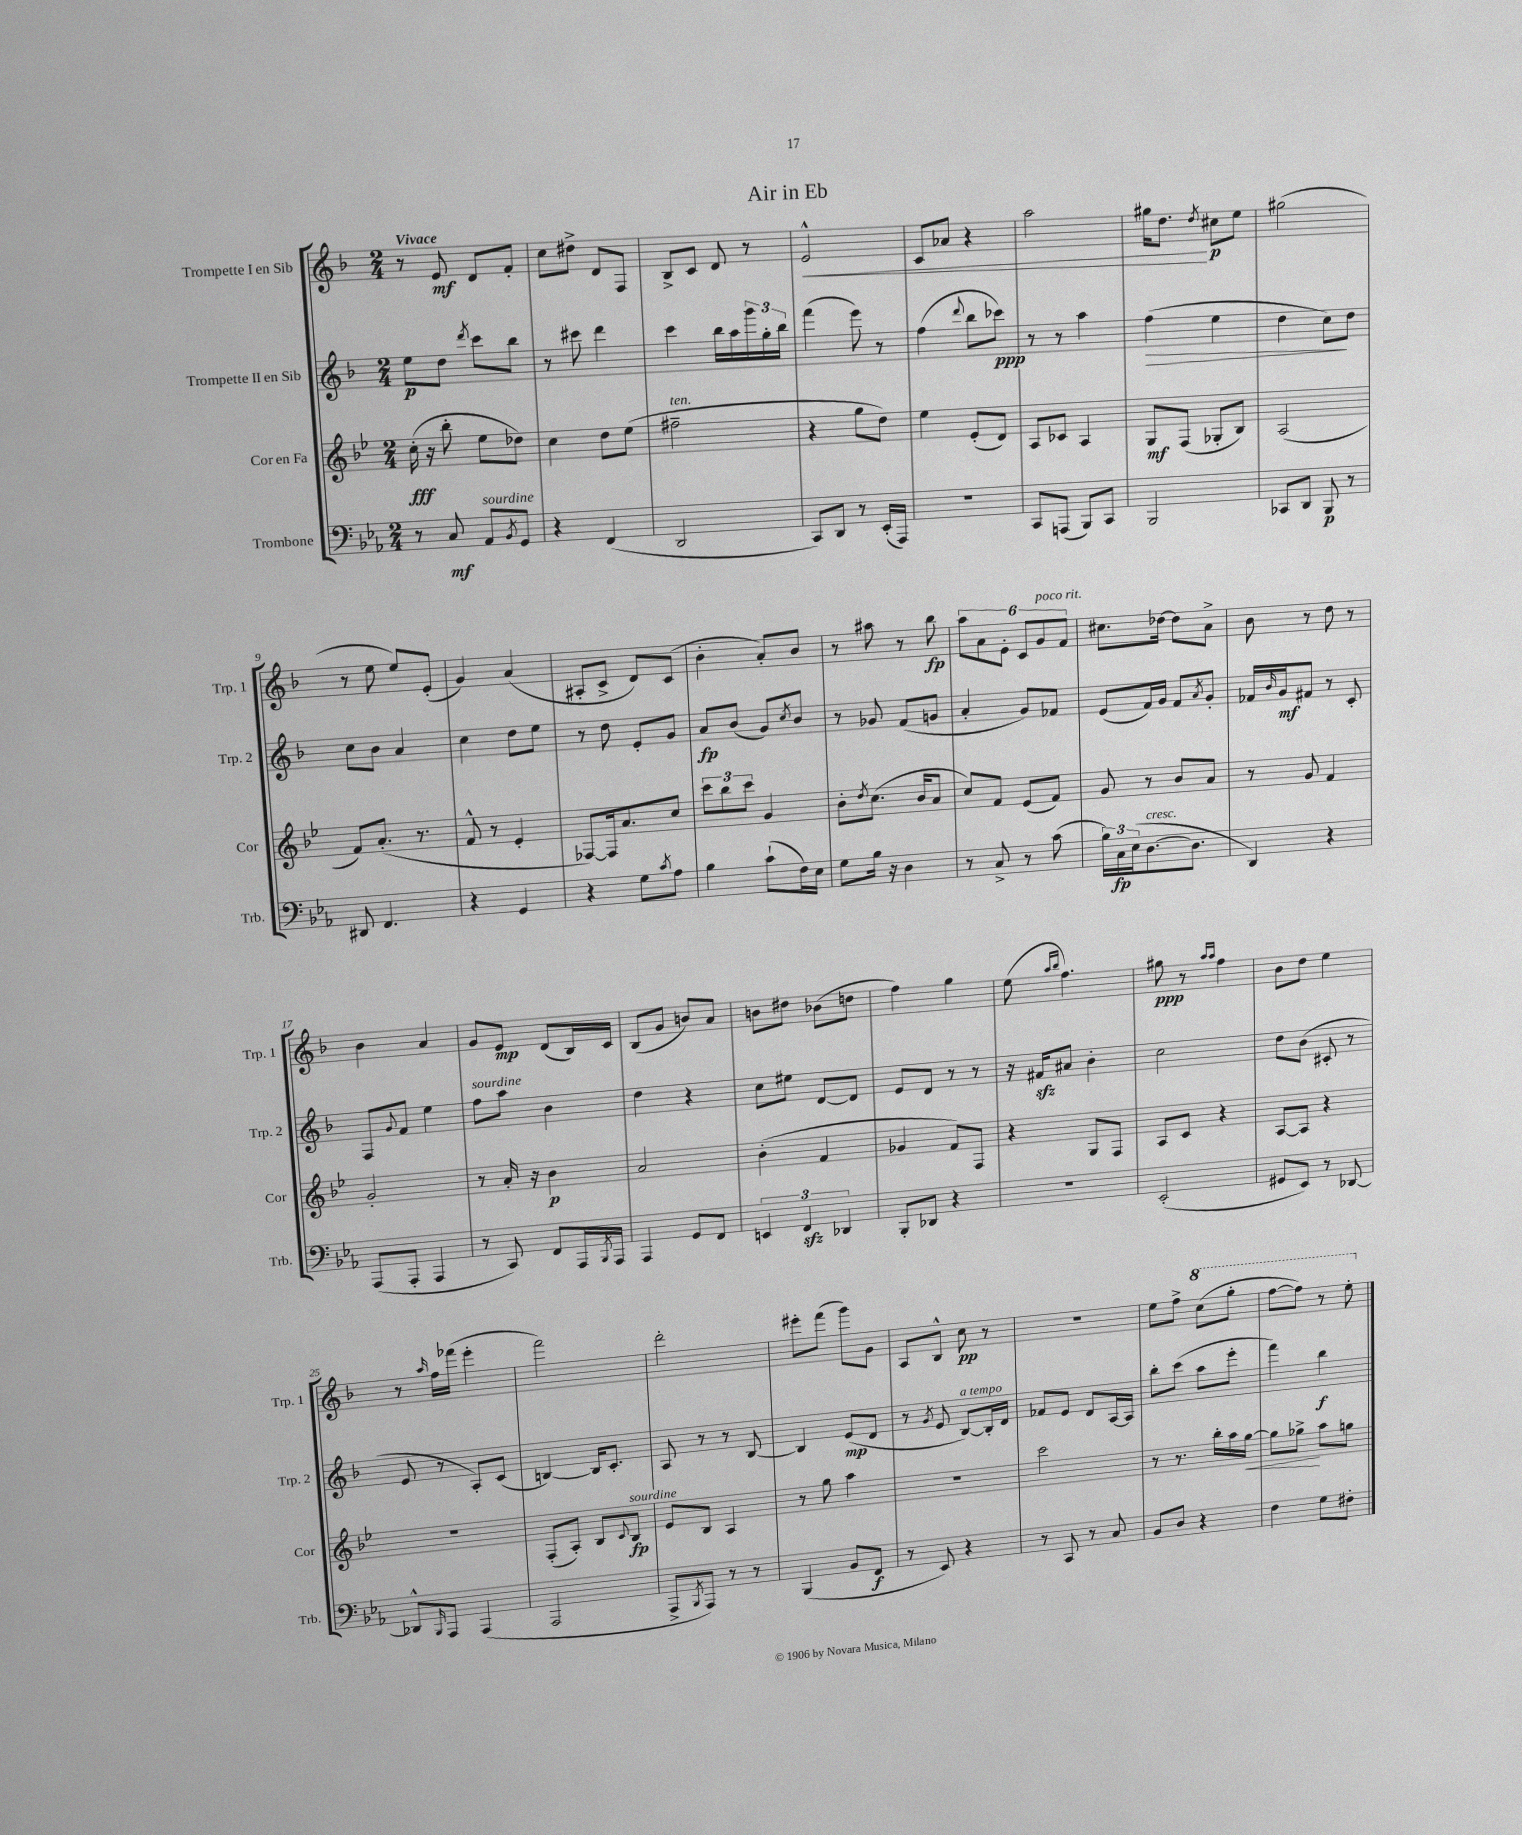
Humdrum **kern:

**kern	**dynam	**kern	**dynam	**kern	**dynam	**kern	**dynam
*part4	*part4	*part3	*part3	*part2	*part2	*part1	*part1
*staff4	*staff4	*staff3	*staff3	*staff2	*staff2	*staff1	*staff1
*I"Trombone	*	*I"Cor en Fa	*	*I"Trompette II en Sib	*	*I"Trompette I en Sib	*
*I'Trb.	*	*I'Cor	*	*I'Trp. 2	*	*I'Trp. 1	*
*clefF4	*	*clefG2	*	*clefG2	*	*clefG2	*
*k[b-e-a-]	*	*k[b-e-]	*	*k[b-]	*	*k[b-]	*
*M2/4	*	*M2/4	*	*M2/4	*	*M2/4	*
=1	=1	=1	=1	=1	=1	=1	=1
!	!	!	!	!	!	!LO:TX:a:B:t=Vivace	!
8r	.	(16cc'\	fff	8ee\L	p	8r	.
.	.	16r	.	.	.	.	.
8C/	mf	8bb-'\	.	8dd\J	.	8e/	mf
.	.	.	.	8qddd/	.	.	.
!LO:TX:a:i:t=sourdine	!	!	!	!	!	!	!
8AA-/L	.	8ee-\L	.	8ccc\L	.	8d/L	.
8qBB-/	.	.	.	.	.	.	.
8GG/J	.	8dd-X\J)	.	8bb-\J	.	8f'/J	.
=2	=2	=2	=2	=2	=2	=2	=2
4r	.	4cc\	.	8r	.	8cc\L	.
.	.	.	.	8ccc#X\	.	8dd#X^\J	.
(4FF/	.	8dd\L	.	4ddd\	.	8d/L	.
.	.	(8ee-\J	.	.	.	8F/J	.
=3	=3	=3	=3	=3	=3	=3	=3
!	!	!LO:TX:a:i:t=ten.	!	!	!	!	!
2DD/	.	2ff#X~\	.	4ccc\	.	8B-^/L	.
.	.	.	.	.	.	8c/J	.
.	.	.	.	16bb-\LL	.	8d/	.
.	.	.	.	16aa\	.	.	.
.	.	.	.	24ggg\	.	8r	.
.	.	.	.	24gg'\	.	.	.
.	.	.	.	24bb-\JJ	.	.	.
=4	=4	=4	=4	=4	=4	=4	=4
!	!	!	!	!	!	!	!LO:HP:b
8CC/L)	.	4r	.	(4fff\	.	2e^^/	<
8DD/J	.	.	.	.	.	.	.
8r	.	8gg\L	.	8eee\)	.	.	.
(16EE-'/LL	.	8dd\J)	.	8r	.	.	.
16AAA-/JJ)	.	.	.	.	.	.	.
=5	=5	=5	=5	=5	=5	=5	=5
2r	.	4ee-\	.	(4ff\	.	8c/L	.
.	.	.	.	.	.	8a-X/J	.
.	.	.	.	8qqddd/	.	.	.
.	.	(8e-'/L	.	8bb-\L	.	4r	.
.	.	8d/J)	.	8ccc-X\J)	ppp	.	.
=6	=6	=6	=6	=6	=6	=6	=6
8CC/L	.	8A/L	.	8r	.	2aa\	.
(8AAAn/J	.	8c-X/J	.	8r	.	.	.
8BBB-/L)	.	4A/	.	4aa\	.	.	.
8CC/J	.	.	.	.	.	.	.
=7	=7	=7	=7	=7	=7	=7	=7
!	!	!	!	!	!LO:HP:b	!	!
2BBB-/	.	8G/L	mf	(4ff\	>	16gg#X\KL	.
.	.	.	.	.	.	8.dd\J	.
.	.	(8F/J	.	.	.	.	.
.	.	.	.	.	.	8qdd/	.
.	.	8G-X'/L	.	4ee\	.	8cc#X\L	[ p
.	.	8B-/J)	.	.	.	8ee\J	.
=8	=8	=8	=8	=8	=8	=8	=8
8CC-X/L	.	(2A/	.	4dd\	.	(2gg#X\	.
8DD/J	.	.	.	.	.	.	.
8BBB-/	p	.	.	8cc\L)	.	.	.
8r	.	.	.	8dd\J	]	.	.
!!LO:LB:g=z
=9	=9	=9	=9	=9	=9	=9	=9
8DD#X/	.	8f/L)	.	8cc\L	.	8r	.
4.FF/	.	(8.a'/J	.	8b-\J	.	8ee\	.
.	.	.	.	4a/	.	8ee/L)	.
.	.	8.r	.	.	.	.	.
.	.	.	.	.	.	(8e'/J	.
=10	=10	=10	=10	=10	=10	=10	=10
4r	.	8f^^/	.	4cc\	.	4g/)	.
.	.	8r	.	.	.	.	.
4GG/	.	4e-'/	.	8dd\L	.	(4a/	.
.	.	.	.	8ee\J	.	.	.
=11	=11	=11	=11	=11	=11	=11	=11
4r	.	[8F-X/L)	.	8r	.	8A#X'/L	.
.	.	16F-/k]	.	8dd\	.	8c^/J	.
.	.	8.a/	.	.	.	.	.
8G\L	.	.	.	8e'/L	.	8d/L)	.
8qc/	.	.	.	.	.	.	.
8A-\J	.	8cc/J	.	8g/J	.	(8c/J	.
=12	=12	=12	=12	=12	=12	=12	=12
4B-\	.	12ccc\L	.	8a/L	fp	4b-'\	.
.	.	12bb-\	.	.	.	.	.
.	.	.	.	(8b-/J	.	.	.
.	.	12ccc\J	.	.	.	.	.
(8c`\L	.	4g/	.	8g/L)	.	8a'/L)	.
.	.	.	.	8qcc/	.	.	.
16F\L)	.	.	.	8b-/J	.	8b-/J	.
16E-\JJ	.	.	.	.	.	.	.
=13	=13	=13	=13	=13	=13	=13	=13
8G\L	.	8b-'\L	.	8r	.	8r	.
.	.	8qdd/	.	.	.	.	.
16B-\Jk	.	(8.cc\J	.	8g-X/	.	8aa#X\	.
16r	.	.	.	.	.	.	.
4D\	.	.	.	(8f/L	.	8r	.
.	.	16b-/KL	.	.	.	.	.
.	.	8a/J	.	8gn/J	.	8bb-\	fp
=14	=14	=14	=14	=14	=14	=14	=14
8r	.	8cc/L)	.	4a'/	.	12aa\L	.
.	.	.	.	.	.	12a\	.
8C^/	.	8f/J	.	.	.	.	.
.	.	.	.	.	.	12e'\J	.
8r	.	(8e-/L	.	8g/L)	.	12c/L	.
!	!	!	!	!	!	!LO:TX:a:i:t=poco rit.	!
.	.	.	.	.	.	12g/	.
(8c\	.	8f/J)	.	8f-X/J	.	.	.
.	.	.	.	.	.	12f/J	.
=15	=15	=15	=15	=15	=15	=15	=15
24B-\LL)	.	8g/	.	(8e/L	.	8.cc#X\L	.
24C\	fp	.	.	.	.	.	.
(24E-\J	.	.	.	.	.	.	.
!LO:TX:a:i:t=cresc.	!	!	!	!	!	!	!
[8.D\	.	8r	.	16f/L)	.	.	.
.	.	.	.	16g/JJ	.	[16dd-X\Jk	.
.	.	8b-/L	.	8f/L	.	8dd-\L]	.
8.D\J]	.	.	.	.	.	.	.
.	.	.	.	8qa/	.	.	.
.	.	8a/J	.	8g'/J	.	8a^\J	.
=16	=16	=16	=16	=16	=16	=16	=16
4DD/)	.	8r	.	16f-X/LL	.	8b-\	.
.	.	.	.	16qqb-/	.	.	.
.	.	.	.	16g/J	mf	.	.
.	.	8g/	.	8f#X/J	.	8r	.
4r	.	4f/	.	8r	.	8dd\	.
.	.	.	.	8c'/	.	8r	.
!!LO:LB:g=z
=17	=17	=17	=17	=17	=17	=17	=17
(8AAA-/L	.	2g'/	.	8F/L	.	4b-\	.
.	.	.	.	8qqg/	.	.	.
8AAA-'/J	.	.	.	8f/J	.	.	.
4AAA-/	.	.	.	4ee\	.	4a/	.
=18	=18	=18	=18	=18	=18	=18	=18
!	!	!	!	!LO:TX:a:i:t=sourdine	!	!	!
8r	.	8r	.	8ff\L	.	8g/L	.
8CC/)	.	16a'/	.	8aa\J	.	8e/J	mp
.	.	16r	.	.	.	.	.
8FF/L	.	4b-\	p	4b-\	.	(8d/L	.
16AAA-/L	.	.	.	.	.	16B-/L)	.
8qBBB-/	.	.	.	.	.	.	.
16AAA-/JJ	.	.	.	.	.	16c/JJ	.
=19	=19	=19	=19	=19	=19	=19	=19
4AAA-/	.	2a/	.	4dd\	.	(8B-/L	.
.	.	.	.	.	.	8g/J	.
8GG/L	.	.	.	4r	.	8bn/L)	.
8FF/J	.	.	.	.	.	8a/J	.
=20	=20	=20	=20	=20	=20	=20	=20
6EEn/	.	(4b-'\	.	8cc\L	.	8bn\L	.
.	.	.	.	8ee#X\J	.	8dd#X\J	.
6FFzz/	.	.	.	.	.	.	.
.	.	4f/	.	[8d/L	.	(8b-X\L	.
6DD-X/	.	.	.	.	.	.	.
.	.	.	.	8d/J]	.	8ddn\J	.
=21	=21	=21	=21	=21	=21	=21	=21
8BBB-'/L	.	4g-X/	.	8e/L	.	4ff\)	.
8DD-X/J	.	.	.	8d/J	.	.	.
4r	.	8f/L)	.	8r	.	4gg\	.
.	.	8F/J	.	8r	.	.	.
=22	=22	=22	=22	=22	=22	=22	=22
2r	.	4r	.	16r	.	(8ee\	.
.	.	.	.	16f#Xzz/KL	.	.	.
.	.	.	.	.	.	16qqaa/LL	.
.	.	.	.	.	.	16qqbb-/JJ	.
.	.	.	.	8a#X/J	.	4.ff\)	.
.	.	8G/L	.	4b-'\	.	.	.
.	.	8F/J	.	.	.	.	.
=23	=23	=23	=23	=23	=23	=23	=23
(2EE-'/	.	8A/L	.	2cc\	.	8gg#X\	ppp
.	.	8c/J	.	.	.	8r	.
.	.	.	.	.	.	16qqaa/LL	.
.	.	.	.	.	.	16qqaa/JJ	.
.	.	4r	.	.	.	4ff\	.
=24	=24	=24	=24	=24	=24	=24	=24
8GG#X/L	.	[8A/L	.	8dd\L	.	8b-\L	.
8EE-/J)	.	8A/J]	.	(8b-\J	.	8dd\J	.
8r	.	4r	.	8c#X'/	.	4ee\	.
[8DD-X/	.	.	.	8r	.	.	.
!!LO:LB:g=z
=25	=25	=25	=25	=25	=25	=25	=25
8DD-X^^/L]	.	2r	.	8e/	.	8r	.
16qqBBB-/	.	.	.	.	.	16qqaa/	.
8AAA-/J	.	.	.	8r	.	16ff\LL	.
.	.	.	.	.	.	(16fff-X\JJ	.
(4AAA-/	.	.	.	8A'/L)	.	4eee'\	.
.	.	.	.	(8c/J	.	.	.
=26	=26	=26	=26	=26	=26	=26	=26
2AAA-/	.	(8F'/L	.	[4Bn/)	.	2fff\)	.
.	.	8A'/J)	.	.	.	.	.
.	.	8B-/L	.	16B/KL]	.	.	.
.	.	.	.	8.c'/J	.	.	.
.	.	8qqc/	.	.	.	.	.
!	!	!LO:TX:a:i:t=sourdine	!	!	!	!	!
.	.	8B-/J	fp	.	.	.	.
=27	=27	=27	=27	=27	=27	=27	=27
8AAA-^/L	.	8e-/L	.	8A/	.	2ddd'\	.
8qBBB-/	.	.	.	.	.	.	.
8AAA-/J)	.	8B-/J	.	8r	.	.	.
8r	.	4A/	.	8r	.	.	.
8r	.	.	.	[8B-/	.	.	.
=28	=28	=28	=28	=28	=28	=28	=28
(4BBB-/	.	8r	.	4B-/]	.	8eee#X'\L	.
.	.	8gg\	.	.	.	(8fff\J	.
8BB-/L	.	4aa\	.	(8e/L	mp	8ggg\L)	.
8FF/J	f	.	.	8d/J	.	8g\J	.
=29	=29	=29	=29	=29	=29	=29	=29
8r	.	2r	.	8r	.	8A/L	.
.	.	.	.	8qg/	.	.	.
8EE-/)	.	.	.	8e/	.	8B-^^/J	.
!	!	!	!	!LO:TX:a:i:t=a tempo	!	!	!
4r	.	.	.	[8B-/L)	.	8cc\	pp
.	.	.	.	16B-'/L]	.	8r	.
.	.	.	.	16d/JJ	.	.	.
=30	=30	=30	=30	=30	=30	=30	=30
8r	.	2ccc\	.	8f-X/L	.	2r	.
8CC/	.	.	.	8e/J	.	.	.
8r	.	.	.	8d/L	.	.	.
8C/	.	.	.	[16A/L	.	.	.
.	.	.	.	16A/JJ]	.	.	.
=31	=31	=31	=31	=31	=31	=31	=31
8BB-/L	.	8r	.	8bb-'\L	.	8ee\L	.
8D/J	.	8.r	.	(8ccc\J	.	8ff^\J	.
*	*	*	*	*	*	*8va	*
4r	.	.	.	8aa\L	.	(8ccc\L	.
.	.	16bb-'\LL	.	.	.	.	.
.	.	16aa\	.	8eee'\J	.	8ggg'\J	.
!	!	!	!LO:HP:b	!	!	!	!
.	.	[16gg\JJ	<	.	.	.	.
=32	=32	=32	=32	=32	=32	=32	=32
4F\	.	8gg\L]	.	4fff\)	.	[8fff\L	.
.	.	8gg-X^\J	.	.	.	8fff\J])	.
8G\L	.	8aa\L	[	4bb-\	f	8r	.
8F#X'\J	.	8ggn\J	.	.	.	8eee'\	.
*	*	*	*	*	*	*X8va	*
==	==	==	==	==	==	==	==
*-	*-	*-	*-	*-	*-	*-	*-
